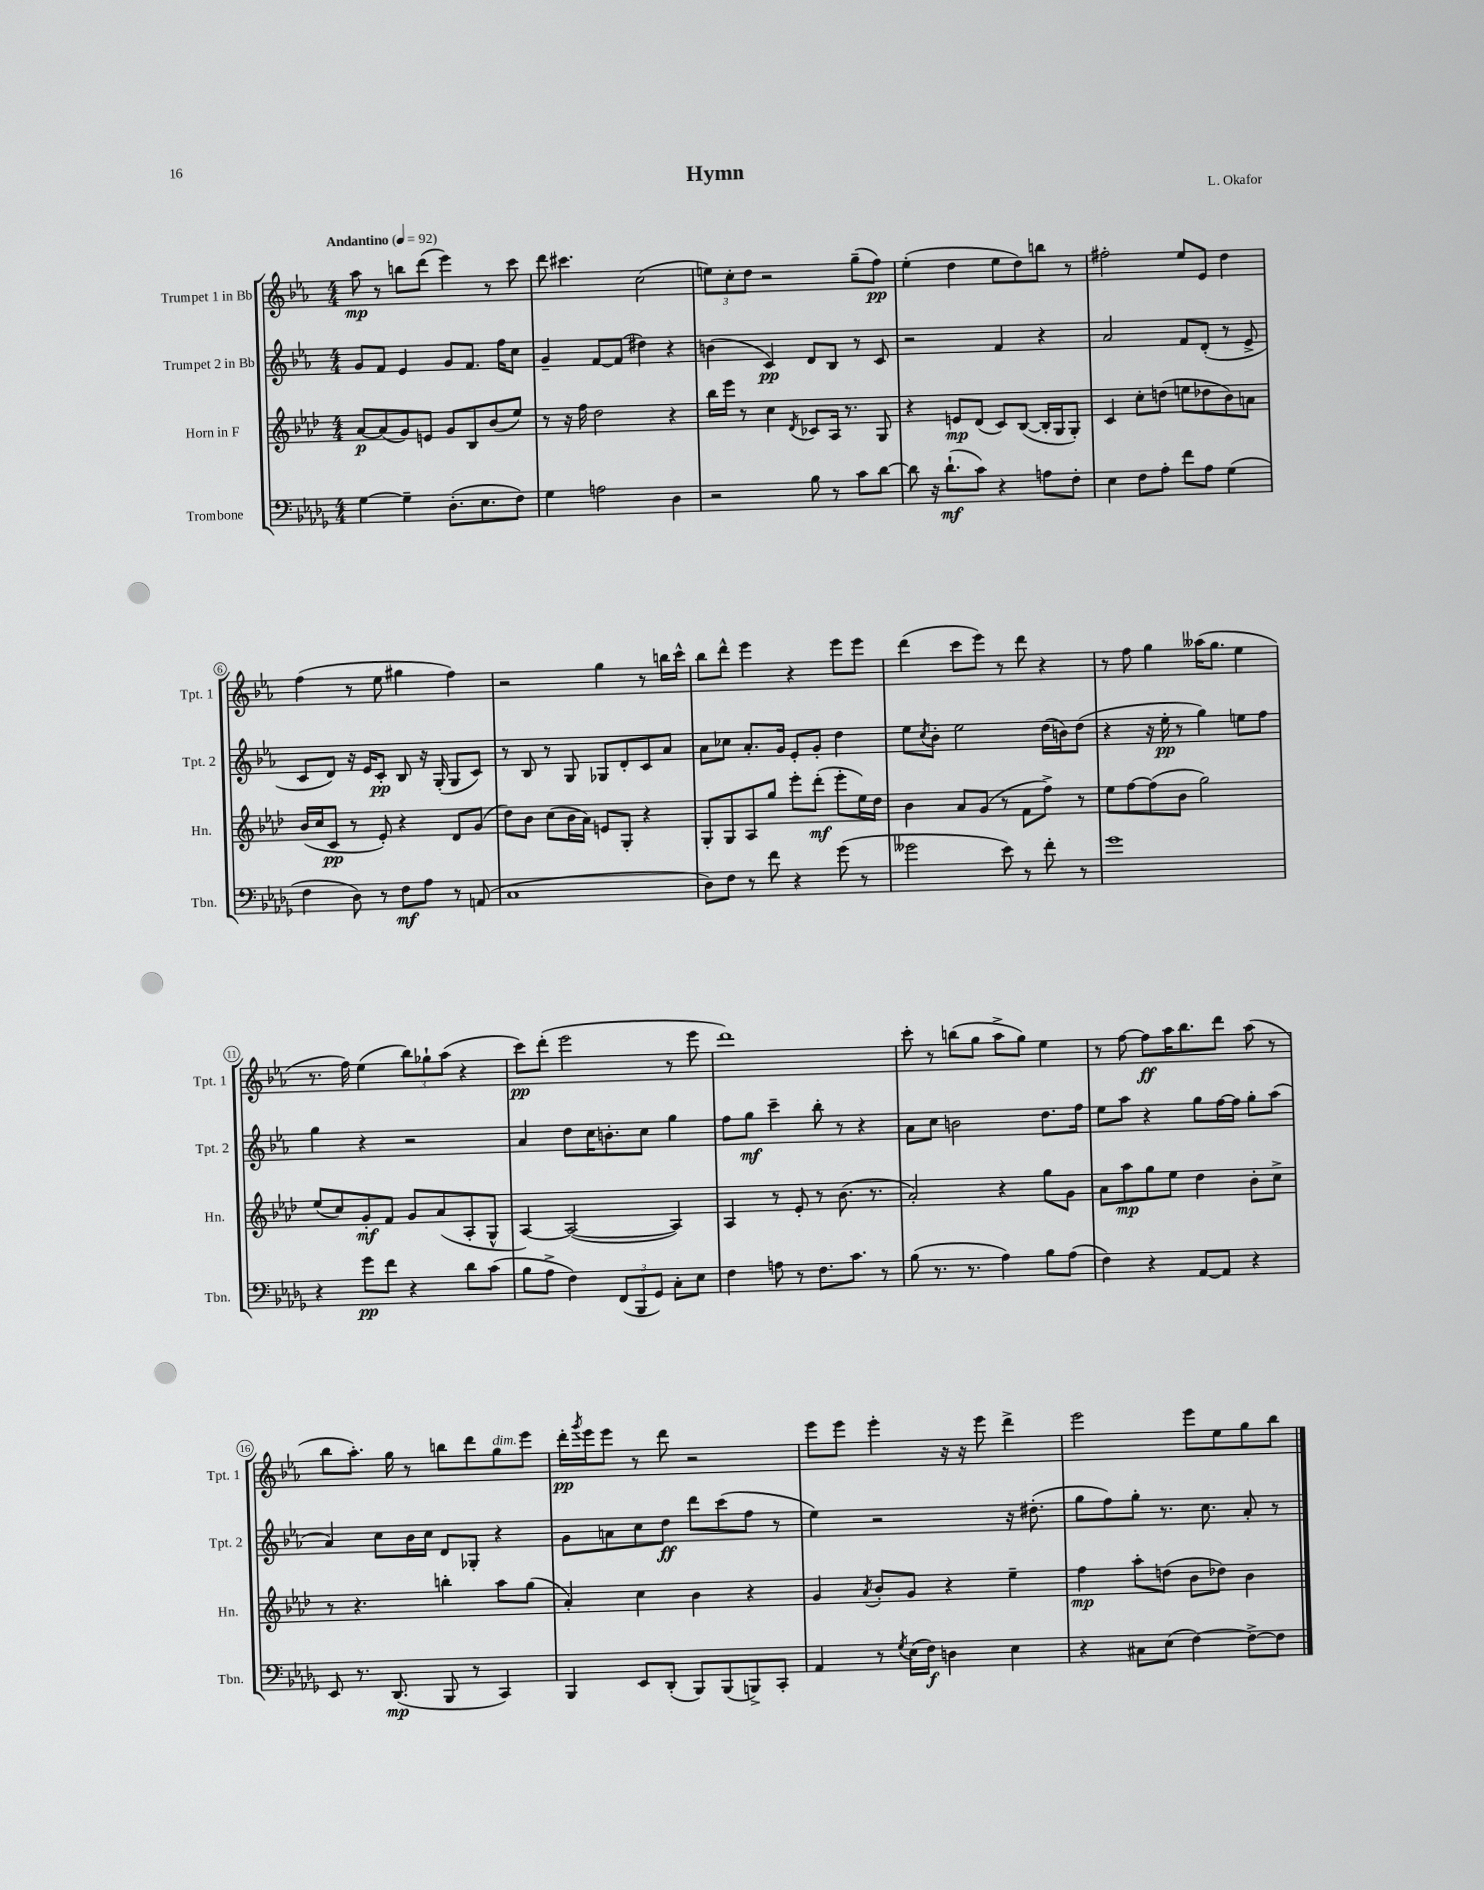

**kern	**dynam	**kern	**dynam	**kern	**dynam	**kern	**dynam
*part4	*part4	*part3	*part3	*part2	*part2	*part1	*part1
*staff4	*staff4	*staff3	*staff3	*staff2	*staff2	*staff1	*staff1
*I"Trombone	*	*I"Horn in F	*	*I"Trumpet 2 in Bb	*	*I"Trumpet 1 in Bb	*
*I'Tbn.	*	*I'Hn.	*	*I'Tpt. 2	*	*I'Tpt. 1	*
*clefF4	*	*clefG2	*	*clefG2	*	*clefG2	*
*k[b-e-a-d-g-]	*	*k[b-e-a-d-]	*	*k[b-e-a-]	*	*k[b-e-a-]	*
*M4/4	*	*M4/4	*	*M4/4	*	*M4/4	*
*MM92	*	*MM92	*	*MM92	*	*MM92	*
=1	=1	=1	=1	=1	=1	=1	=1
!	!	!	!	!	!	!LO:TX:a:B:t=Andantino	!
[4G-\	.	[8a-/L	p	8g/L	.	8aa-\	mp
.	.	(8a-/]	.	8f/J	.	8r	.
4G-~\]	.	8g/)	.	4e-/	.	8bbn\L	.
.	.	8en/J	.	.	.	(8ddd\J	.
(8.D-'\L	.	8g/L	.	8g/L	.	4eee-\)	.
.	.	8B-/	.	8.f/J	.	.	.
8.E-\	.	.	.	.	.	.	.
.	.	(8b-/	.	.	.	8r	.
.	.	.	.	16ff\KL	.	.	.
8F\J)	.	8ee-/J)	.	8cc\J	.	8ccc\	.
=2	=2	=2	=2	=2	=2	=2	=2
4G-\	.	8r	.	4g~/	.	8ddd\	.
.	.	16r	.	.	.	4.ccc#X\	.
.	.	16ff\	.	.	.	.	.
2An\	.	2dd-\	.	[8f/L	.	.	.
.	.	.	.	(8f/J]	.	.	.
.	.	.	.	4dd#X\)	.	(2cc\	.
4D-\	.	4r	.	4r	.	.	.
=3	=3	=3	=3	=3	=3	=3	=3
2r	.	16bb-\LL	.	(4bn\	.	12een\L)	.
.	.	16eee-\JJ	.	.	.	.	.
.	.	.	.	.	.	12cc'\	.
.	.	8r	.	.	.	.	.
.	.	.	.	.	.	12dd\J	.
.	.	4cc\	.	4c/)	pp	2r	.
.	.	8qd-/	.	.	.	.	.
8B-\	.	8c-X/L	.	8d/L	.	.	.
8r	.	16A-/Jk	.	8B-/J	.	.	.
.	.	8.r	.	.	.	.	.
8c\L	.	.	.	8r	.	(8gg~\L	.
[8d-\J	.	8G/	.	8c/	.	8ff\J)	pp
=4	=4	=4	=4	=4	=4	=4	=4
8d-\]	.	4r	.	2r	.	(4ee-'\	.
16r	.	.	.	.	.	.	.
(8.d-`\L	mf	.	.	.	.	.	.
.	.	8en/L	mp	.	.	4dd\	.
8c\J)	.	(8d-/J	.	.	.	.	.
4r	.	8c/L)	.	4f/	.	8ee-\L	.
.	.	([8B-/J	.	.	.	8dd\)	.
8An\L	.	16B-'/LL]	.	4r	.	8bbn\J	.
.	.	16G/J	.	.	.	.	.
8F'\J	.	8G'/J)	.	.	.	8r	.
=5	=5	=5	=5	=5	=5	=5	=5
4E-\	.	4c/	.	2a-/	.	2ff#X'\	.
8F\L	.	8cc'\L	.	.	.	.	.
8A-'\J	.	(8ddn\J	.	.	.	.	.
8f\L	.	8een\L	.	8f/L	.	8ee-/L	.
8A-\J	.	8dd-X\	.	(8d'/J	.	8e-/J	.
(4G-\	.	8b-\)	.	8r	.	4dd\	.
.	.	8an\J	.	8e-^/	.	.	.
!!LO:LB:g=z
=6	=6	=6	=6	=6	=6	=6	=6
4F\	.	(16b-/LL	.	8c/L	.	(4ff\	.
.	.	16cc/J	.	.	.	.	.
.	.	8c/J	pp	8d/J)	.	.	.
8D-\)	.	8r	.	16r	.	8r	.
.	.	.	.	16e-/KL	.	.	.
8r	.	8e-'/)	.	8c'/J	pp	8ee-\	.
8F\L	mf	4r	.	8B-/	.	4gg#X\	.
8A-\J	.	.	.	16r	.	.	.
.	.	.	.	(16G'/	.	.	.
8r	.	8d-/L	.	8G/L	.	4ff\)	.
(8AAn/	.	(8g/J	.	8c/J)	.	.	.
=7	=7	=7	=7	=7	=7	=7	=7
1C	.	8dd-\L)	.	8r	.	2r	.
.	.	8b-\J	.	8B-/	.	.	.
.	.	(8cc\L	.	8r	.	.	.
.	.	16b-\L	.	8G/	.	.	.
.	.	16a-\JJ)	.	.	.	.	.
.	.	8en/L	.	8G-X/L	.	4gg\	.
.	.	8G'/J	.	8d'/	.	.	.
.	.	4r	.	8c/	.	8r	.
.	.	.	.	8a-/J	.	16bbn\LL	.
.	.	.	.	.	.	16ccc^^\JJ	.
=8	=8	=8	=8	=8	=8	=8	=8
8D-\L)	.	8G'/L	.	8a-\L	.	8bb-\L	.
8F\J	.	8G/	.	8cc-X\J	.	8ddd^^\J	.
8r	.	8A-/	.	8.a-'/L	.	4eee-\	.
8f\	.	8gg/J	.	.	.	.	.
.	.	.	.	16g/Jk	.	.	.
4r	.	8eee-'\L	.	8e-'/L	.	4r	.
.	.	(8ddd-'\J	mf	8g'/J	.	.	.
(8g-\	.	8eee-'\L	.	4dd\	.	8eee-\L	.
8r	.	16ee-\L)	.	.	.	8eee-\J	.
.	.	16dd-\JJ	.	.	.	.	.
=9	=9	=9	=9	=9	=9	=9	=9
2g--X\	.	4b-\	.	8ee-\L	.	(4ddd\	.
.	.	.	.	8qcc/	.	.	.
.	.	.	.	8b-'\J	.	.	.
.	.	8a-/L	.	2ee-\	.	8ccc\L	.
.	.	(8g/J	.	.	.	8eee-\J)	.
8e-\)	.	8r	.	.	.	8r	.
8r	.	8f\L	.	.	.	8ddd\	.
8f'\	.	8ff^\J)	.	(16dd\LL	.	4r	.
.	.	.	.	16bn\J)	.	.	.
8r	.	8r	.	(8dd\J	.	.	.
=10	=10	=10	=10	=10	=10	=10	=10
1g-	.	8ee-\L	.	4r	.	8r	.
.	.	[8ff\	.	.	.	8ff\	.
.	.	(8ff\]	.	16r	.	4gg\	.
.	.	.	.	16ee-'\	pp	.	.
.	.	8b-\J	.	8r	.	.	.
.	.	2gg\)	.	4gg\)	.	(16aa--X\KL	.
.	.	.	.	.	.	8.gg\J	.
.	.	.	.	8een\L	.	4ee-\	.
.	.	.	.	8ff\J	.	.	.
!!LO:LB:g=z
=11	=11	=11	=11	=11	=11	=11	=11
4r	.	(8ee-/L	.	4gg\	.	8.r	.
.	.	8cc/)	.	.	.	.	.
.	.	.	.	.	.	16ff\)	.
8g-\L	pp	8g'/	mf	4r	.	(4ee-\	.
8f\J	.	8f/J	.	.	.	.	.
4r	.	8g/L	.	2r	.	12bb-\L)	.
.	.	.	.	.	.	12gg-X`\	.
.	.	(8a-/	.	.	.	.	.
.	.	.	.	.	.	(12aa-\J	.
8d-\L	.	8A-'/	.	.	.	4r	.
(8c\J	.	8G^^/J	.	.	.	.	.
=12	=12	=12	=12	=12	=12	=12	=12
8B-\L	.	[4A-/)	.	4a-/	.	8ccc\L)	pp
8A-^\J	.	.	.	.	.	(8ddd'\J	.
4F\)	.	(2A-/_	.	8dd\L	.	2eee-\	.
.	.	.	.	16cc\K	.	.	.
.	.	.	.	8.bn'\	.	.	.
(12FF/L	.	.	.	.	.	.	.
12BBB-/	.	.	.	.	.	.	.
.	.	.	.	8cc\J	.	.	.
12GG-/J)	.	.	.	.	.	.	.
8C'\L	.	4A-/])	.	4gg\	.	8r	.
8E-\J	.	.	.	.	.	8eee-\	.
=13	=13	=13	=13	=13	=13	=13	=13
4F\	.	4A-/	.	8ff\L	.	1ddd)	.
.	.	.	.	8gg\J	mf	.	.
8An\	.	8r	.	4ccc~\	.	.	.
8r	.	8e-'/	.	.	.	.	.
8.F\L	.	8r	.	8bb-'\	.	.	.
.	.	(8.b-\	.	8r	.	.	.
8.c\J	.	.	.	.	.	.	.
.	.	.	.	4r	.	.	.
.	.	8.r	.	.	.	.	.
8r	.	.	.	.	.	.	.
=14	=14	=14	=14	=14	=14	=14	=14
(8B-\	.	2a-'/)	.	8a-\L	.	8ccc'\	.
8.r	.	.	.	8cc\J	.	8r	.
.	.	.	.	2bn\	.	(8bbn\L	.
8.r	.	.	.	.	.	.	.
.	.	.	.	.	.	8gg\J	.
4A-\)	.	4r	.	.	.	8aa-^\L	.
.	.	.	.	.	.	8gg\J)	.
8B-\L	.	8gg\L	.	8.dd\L	.	4ee-\	.
(8A-\J	.	8g\J	.	.	.	.	.
.	.	.	.	16ff\Jk	.	.	.
=15	=15	=15	=15	=15	=15	=15	=15
4F\)	.	8a-\L	.	8ee-\L	.	8r	.
.	.	8aa-\	mp	8aa-\J	.	[8ff\	.
4r	.	8gg\	.	4r	.	8ff\L]	ff
.	.	8ee-\J	.	.	.	16aa-\K	.
.	.	.	.	.	.	8.bb-\	.
[8AA-/L	.	4dd-\	.	8gg\L	.	.	.
8AA-/J]	.	.	.	[16ff\L	.	8ddd\J	.
.	.	.	.	16ff\JJ]	.	.	.
4r	.	8b-'\L	.	8gg'\L	.	(8aa-\	.
.	.	8cc^\J	.	(8aa-\J	.	8r	.
!!LO:LB:g=z
=16	=16	=16	=16	=16	=16	=16	=16
8EE-/	.	8r	.	4a-/)	.	8bb-\L	.
8.r	.	4.r	.	.	.	8.aa-'\J)	.
.	.	.	.	8cc\L	.	.	.
(8.DD-/	mp	.	.	.	.	16gg\	.
.	.	.	.	16b-\L	.	8r	.
.	.	.	.	16cc\JJ	.	.	.
8BBB-/	.	4bbn'\	.	8d/L	.	8bbn\L	.
8r	.	.	.	8G-X'/J	.	8ddd\	.
!	!	!	!	!	!	!LO:TX:a:i:t=dim.	!
4CC/)	.	8aa-\L	.	4r	.	8gg\	.
.	.	(8gg\J	.	.	.	8eee-\J	.
=17	=17	=17	=17	=17	=17	=17	=17
4BBB-/	.	4a-'/)	.	8g\L	.	16ddd'\LL	pp
.	.	.	.	.	.	8qggg/	.
.	.	.	.	.	.	16eee-\J	.
.	.	.	.	8an\	.	8eee-\J	.
8EE-/L	.	4cc\	.	8cc\	.	8r	.
(8DD-'/J	.	.	.	8dd\J	ff	8ddd\	.
8BBB-/L)	.	4b-\	.	8ddd\L	.	2r	.
(8BBB-/	.	.	.	(8ccc\	.	.	.
8BBBn^/)	.	4r	.	8ff\J	.	.	.
8CC'/J	.	.	.	8r	.	.	.
=18	=18	=18	=18	=18	=18	=18	=18
4AA-/	.	4g/	.	4ee-\)	.	8eee-\L	.
.	.	.	.	.	.	8eee-\J	.
.	.	8qa-/	.	.	.	.	.
8r	.	8b-'/L	.	2r	.	4eee-'\	.
8qG-/	.	.	.	.	.	.	.
(16E-\LL	.	8g/J	.	.	.	.	.
16F\JJ)	f	.	.	.	.	.	.
4Dn\	.	4r	.	.	.	16r	.
.	.	.	.	.	.	16r	.
.	.	.	.	.	.	8eee-\	.
4E-\	.	4ee-~\	.	16r	.	4ddd^\	.
.	.	.	.	(8.dd#X'\	.	.	.
=19	=19	=19	=19	=19	=19	=19	=19
4r	.	4ff\	mp	8gg\L	.	2eee-\	.
.	.	.	.	8ff\)	.	.	.
8C#X\L	.	8aa-'\L	.	8gg'\J	.	.	.
(8E-\J	.	(8ddn\J	.	8.r	.	.	.
[4F\)	.	8b-\L	.	.	.	8eee-\L	.
.	.	.	.	8.cc\	.	.	.
.	.	8dd-X\J)	.	.	.	8ee-\	.
8F^\L_	.	4b-\	.	8a-'/	.	8gg\	.
8F\J]	.	.	.	8r	.	8bb-\J	.
==	==	==	==	==	==	==	==
*-	*-	*-	*-	*-	*-	*-	*-
